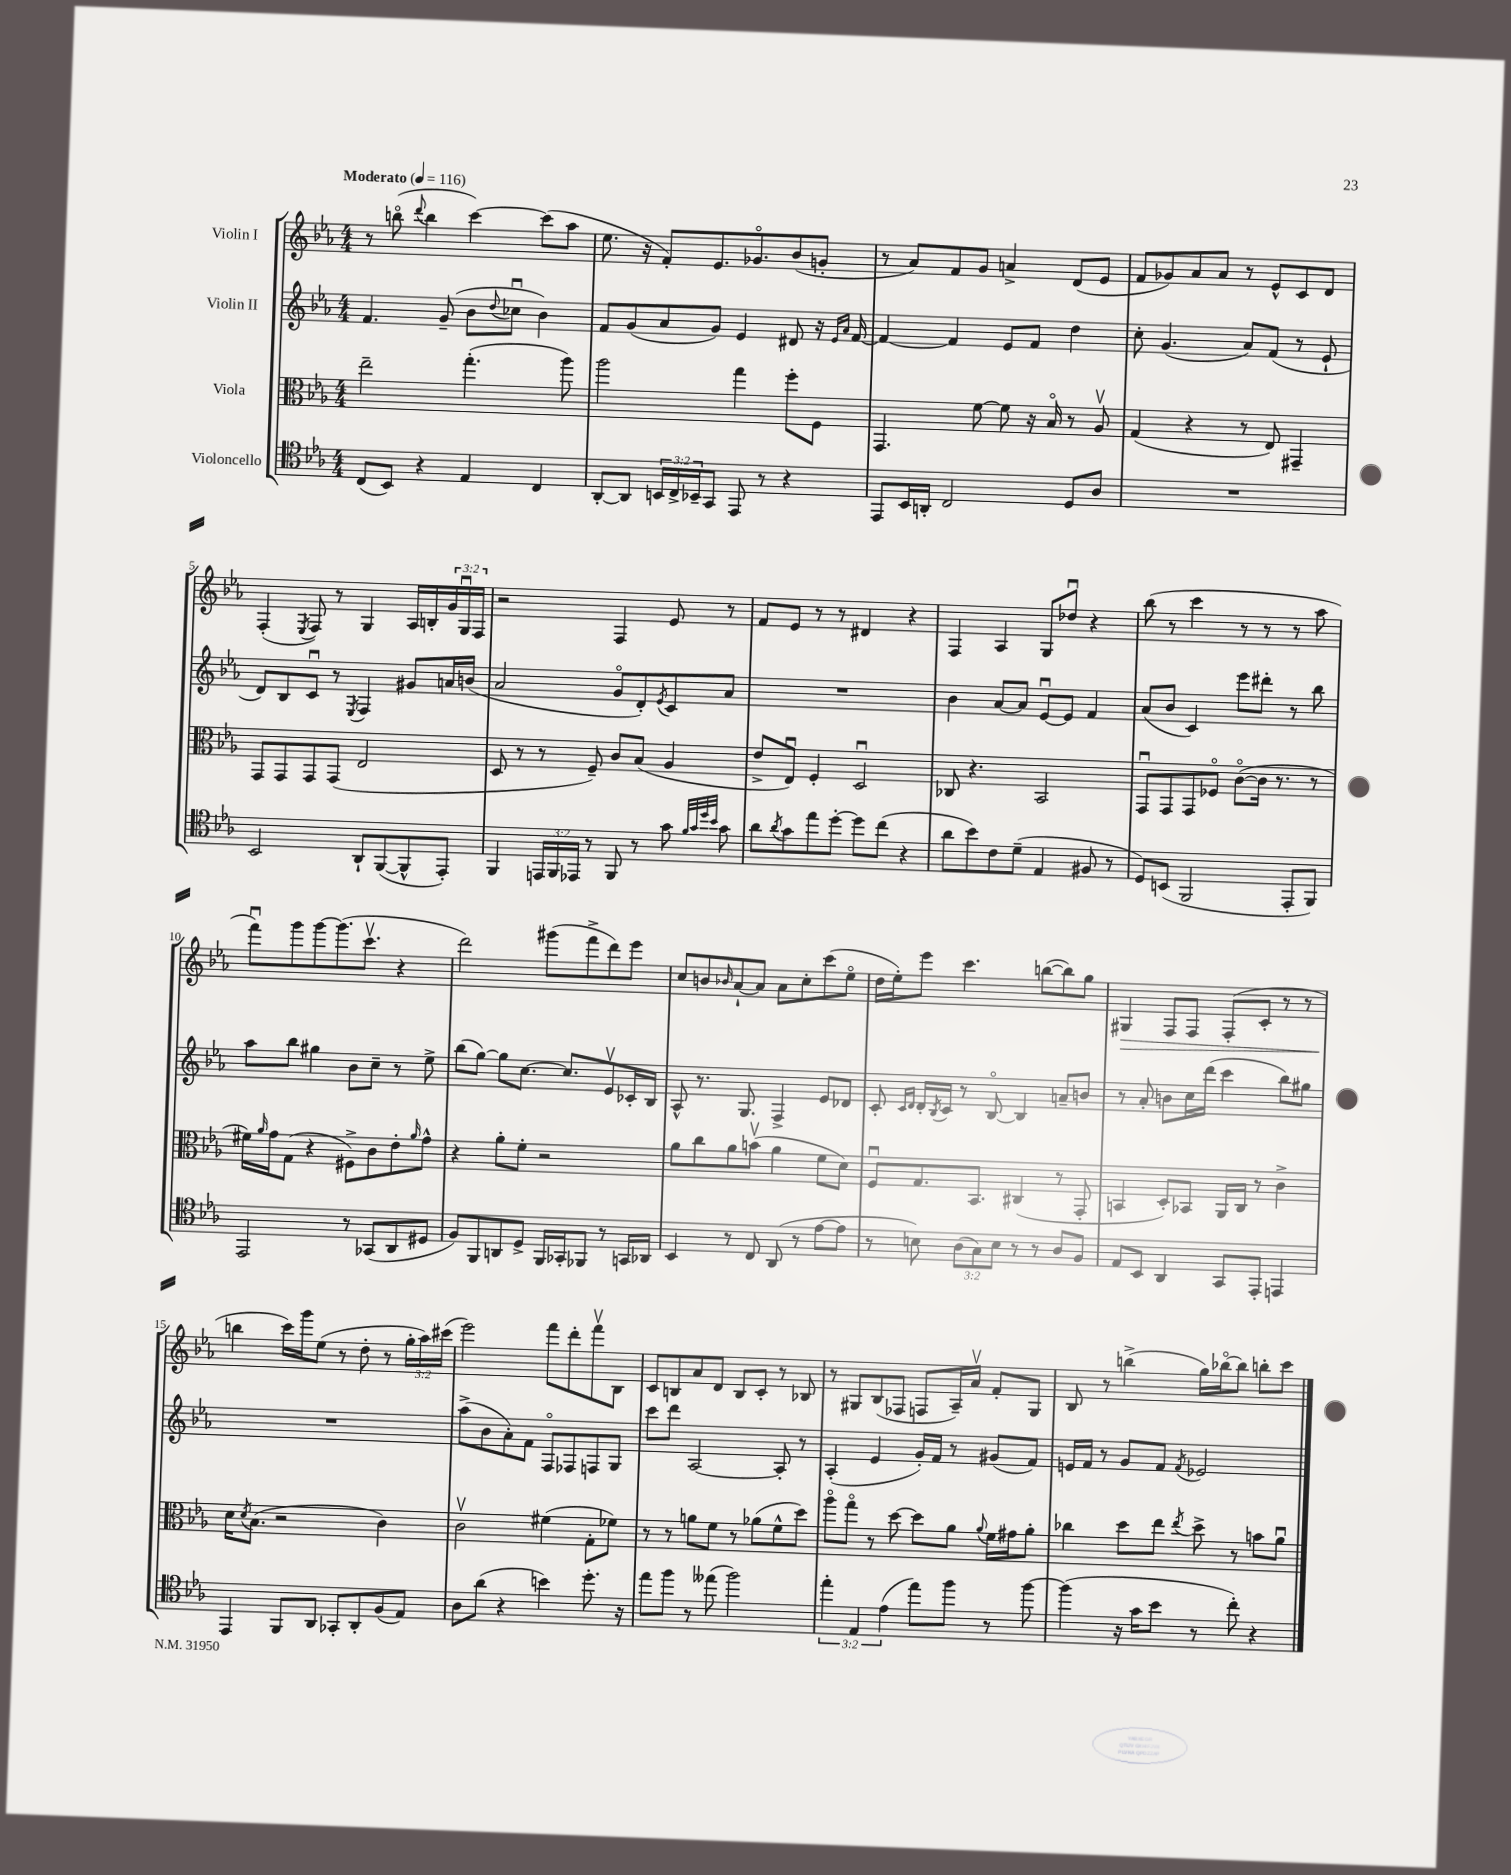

**kern	**kern	**kern	**kern	**dynam
*part4	*part3	*part2	*part1	*part1
*staff4	*staff3	*staff2	*staff1	*staff1
*I"Violoncello	*I"Viola	*I"Violin II	*I"Violin I	*
*clefC4	*clefC3	*clefG2	*clefG2	*
*k[b-e-a-]	*k[b-e-a-]	*k[b-e-a-]	*k[b-e-a-]	*
*M4/4	*M4/4	*M4/4	*M4/4	*
*MM116	*MM116	*MM116	*MM116	*
=1	=1	=1	=1	=1
!	!	!	!LO:TX:a:B:t=Moderato	!
(8C/L	2ee-~\	4.f/	8r	.
8BB-/J)	.	.	(8bbn\	.
.	.	.	8qqddd/	.
4r	.	.	4bb\	.
.	.	(8g~/	.	.
4E-/	(4.gg'\	8b-\L	[4ccc\)	.
.	.	8qqdd/	.	.
.	.	8cc-Xu\J	.	.
4C/	.	4b-\)	(8ccc\L]	.
.	8aa-\)	.	8aa-\J	.
=2	=2	=2	=2	=2
[8AA-'/L	2aa-\	8f/L	8.ee-\	.
8AA-/J]	.	(8g/	.	.
.	.	.	16r	.
24BBn/LL	.	8a-/	8f'/L)	.
24C^/	.	.	.	.
24BB-X~/J	.	.	.	.
8GG/J	.	8g/J)	8.e-/	.
8EE-/	4gg\	4e-/	.	.
.	.	.	8.g-X/	.
8r	.	.	.	.
4r	8ff'\L	8d#X/	(8b-/	.
.	8F\J	16r	8gn'/J	.
.	.	16qqe-/LL	.	.
.	.	16qqa-/JJ	.	.
.	.	[16f/	.	.
=3	=3	=3	=3	=3
8EE-/L	4.GG/	4f/_	8r	.
16BB-/L	.	.	8a-/L)	.
16AAn'/JJ	.	.	.	.
2C/	.	4f/]	8f/	.
.	[8f\	.	8g/J	.
.	8f\]	8e-/L	4an^/	.
.	16r	8f/J	.	.
.	16B-/	.	.	.
8D/L	8r	4dd\	(8d/L	.
8A-/J	8A-v/	.	8e-/J	.
=4	=4	=4	=4	=4
1r	(4G/	8cc'\	8f/L	.
.	.	(4.g/	8g-X/)	.
.	4r	.	8a-/	.
.	.	.	8a-/J	.
.	8r	8a-/L)	8r	.
.	8E-/)	(8f/J	8e-^^/L	.
.	4GG#X~/	8r	8c/	.
.	.	8e-`/	8d/J	.
!!LO:LB:g=z
=5	=5	=5	=5	=5
2BB-/	8GG/L	8d/L)	(4F'/	.
.	8GG/	8B-/	.	.
.	.	.	8qE-/	.
.	8GG/	8cu/J	8F/)	.
.	(8GG/J	8r	8r	.
.	.	8qE-/	.	.
8AA-`/L	2E-/	4F/	4G/	.
([8FF/	.	.	.	.
8FF^^/]	.	8g#X/L	16A-/LL	.
.	.	.	16Bn'/	.
8EE-'/J)	.	16an/L	24g/	.
.	.	.	24Gu/	.
.	.	(16bn/JJ	.	.
.	.	.	24F/JJ	.
=6	=6	=6	=6	=6
4FF/	8D/	2a-/	2r	.
.	8r	.	.	.
24EEn/LL	8r	.	.	.
24FF/	.	.	.	.
24EE-X/JJ	.	.	.	.
8r	8F~/)	.	.	.
8FF/	8c/L	8g/L	4F/	.
8r	(8B-/J	8d'/)	.	.
.	.	8qe-/	.	.
8g\	4A-/	8c/	8e-/	.
32qqf/LLL	.	.	.	.
32qqg/	.	.	.	.
32qqdd/	.	.	.	.
32qqb-/JJJ	.	.	.	.
8g\	.	8a-/J	8r	.
=7	=7	=7	=7	=7
8a-\L	8e-^/L	1r	8f/L	.
8qa-/	.	.	.	.
8g\	8E-u/J)	.	8e-/J	.
8ee-\	4F'/	.	8r	.
[8dd'\J	.	.	8r	.
8dd\L]	2Du/	.	4d#X/	.
(8cc\J	.	.	.	.
4r	.	.	4r	.
=8	=8	=8	=8	=8
8a-\L	8C-X/	4b-\	4F/	.
8b-\)	4.r	.	.	.
8c\	.	[8a-/L	4A-/	.
(8d~\J	.	8a-/J]	.	.
4E-/	2BB-/	[8e-u/L	8G/L	.
.	.	8e-/J]	8dd-Xu/J	.
8F#X/	.	4f/	4r	.
8r	.	.	.	.
=9	=9	=9	=9	=9
8D/L)	8GGu/L	(8a-/L	(8bb-\	.
(8BBn/J	8GG/	8b-/J	8r	.
2FF/	8GG/	4c/)	4ccc\	.
.	8F-X/J	.	.	.
.	([8c\L	8eee-\L	8r	.
.	16c\Jk]	8ddd#X'\J	8r	.
.	8.r	.	.	.
8EE-'/L	.	8r	8r	.
8FF/J)	8r	8bb-\	8aa-\	.
!!LO:LB:g=z
=10	=10	=10	=10	=10
2EE-/	16f#X\LL)	8aa-\L	8fffu\L)	.
.	16qqa-/	.	.	.
.	16g\J	.	.	.
.	(8G\J	8bb-\J	8ggg\	.
.	4r	4gg#X\	[8ggg\	.
.	.	.	(8.ggg\]	.
8r	8F#X^\L)	8b-\L	.	.
.	.	.	8.cccv\J	.
(8GG-X/L	8c\	8cc~\J	.	.
8AA-/	8e-'\	8r	4r	.
.	16qqa-/	.	.	.
8D#X/J	8g^^\J	8ee-^\	.	.
=11	=11	=11	=11	=11
8F/L)	4r	(8bb-\L	2ddd\)	.
8FF/	.	[8gg\J)	.	.
8AAn/	8a-'\L	8gg\L]	.	.
8D^/J	8f'\J	[8.cc\J	.	.
16FF/LL	2r	.	(8ggg#X\L	.
16GG-X'/J	.	8.cc/L]	.	.
8FF-X/J	.	.	8fff^\	.
8r	.	8e-v/	8ddd\)	.
16GGn/LL	.	16c-X'/L	8eee-\J	.
16AA-X/JJ	.	16B-/JJ	.	.
=12	=12	=12	=12	=12
4BB-/	8a-\L	8A-^^/	8cc/L	.
.	8cc\	8.r	8bn/	.
.	.	.	16qqb-X/	.
8r	8a-\	.	[8a-`/	.
.	.	8.G/	.	.
8C/	(8bnv\J	.	8a-/J]	.
(8AA-/	4a-\	4F^/	8a-\L	.
8r	.	.	8cc'\	.
[8e-\L	8f\L	8e-/L	(8ccc\	.
8e-\J]	8d\J)	8d-X/J	8ee-\J	.
=13	=13	=13	=13	=13
8r	8Fu/L	8c'/	16dd\LL	.
.	.	.	16ee-'\J)	.
.	.	16qqc/LL	.	.
.	.	16qqd/JJ	.	.
8Bn\)	8.G/	16d'/LL	8eee-\J	.
.	.	8qB-/	.	.
.	.	16c/JJ	.	.
(12A-\L	.	8r	4.ccc\	.
.	8.BB-/J	.	.	.
12G\)	.	.	.	.
.	.	[8B-/	.	.
12B\J	.	.	.	.
8r	(4C#X/	4B-/]	.	.
8r	.	.	([8bbn\L	.
8A-/L	8r	8an~/L	8bb\])	.
8F/J	8GG'/	8bn/J	8gg\J	.
=14	=14	=14	=14	=14
!	!	!	!	!LO:HP:b
8E-/L	4BBn/	8r	4G#X/	>
8BB-/J	.	8a-'/	.	.
4AA-/	8D'/L)	8bn\L	8F/L	.
.	8BB-X/J	16cc\L	8F/J	.
.	.	(16ddd\JJ	.	.
8GG/L	16AA-/LL	4ccc\	(8F'/L	.
.	16C/JJ	.	.	.
8EE-'/J	8r	.	8c'/J	.
4EEn/	4c^\	8bb-\L)	8r	.
.	.	8gg#X\J	8r	.
!!LO:LB:g=z
=15	=15	=15	=15	=15
4EE-/	16d\KL	1r	4bbn\	.
.	8qd/	.	.	.
.	(8.B-\J	.	.	.
8FF/L	2r	.	16ccc\LL)	]
.	.	.	16ggg\J	.
8AA-/J	.	.	(8ee-\J	.
8GG-X'/L	.	.	8r	.
8AA-'/	.	.	8dd'\	.
(8F/	4c\)	.	8r	.
8E-/J)	.	.	24gg'\LL	.
.	.	.	24aa-\)	.
.	.	.	(24ccc#X\JJ	.
=16	=16	=16	=16	=16
8A-\L	2cv\	(8aa-^\L	2eee-\)	.
(8a-\J	.	8b-\	.	.
4r	.	8a-'\)	.	.
.	.	8f\J	.	.
4bn\)	(4f#X\	8F/L	8fff\L	.
.	.	8F-X/	8ddd'\	.
8.dd'\	8G'\L	8Fn/	8fffv\	.
.	8f-X\J)	8G/J	8B-\J	.
16r	.	.	.	.
=17	=17	=17	=17	=17
8ee-\L	8r	8ccc\L	8c/L	.
8ff\J	8r	8ddd\J	8Bn/	.
8r	8an\L	[2A-/	8a-/	.
(8ee--X\	8f\J	.	8d/J	.
2ff\)	8r	.	8B/L	.
.	(8a-X\L	.	8c'/J	.
.	8f^^\	8A-'/]	8r	.
.	8dd\J)	8r	8B-X/	.
=18	=18	=18	=18	=18
6ee-'\	8aa-\L	(4A-'/	8r	.
.	8gg\J	.	8G#X/L	.
6E-/	.	.	.	.
.	8r	4e-/	(8B-/	.
(6e-\	.	.	.	.
.	[8dd\	.	8F-X/J	.
8ee-\L)	8dd\L]	16g'/LL)	8Fn/L	.
.	.	16f/JJ	.	.
8ff\J	8a-\J	8r	16A-~/L)	.
.	.	.	16a-v/JJ	.
.	8qqa-/	.	.	.
8r	16f\LL	(8g#X/L	8f'/L	.
.	16g#X\J	.	.	.
[8ff\	8a-'\J	8f/J)	8G#/J	.
=19	=19	=19	=19	=19
(4ff\]	4cc-X\	16en/LL	8B-/	.
.	.	16f/JJ	.	.
.	.	8r	8r	.
16r	8dd\L	8g/L	(4bbn^\	.
16g\KL	.	.	.	.
8b-\J	8ee-\J	8f/J	.	.
.	8qee-/	8qf/	.	.
8r	8dd^\	2e-X/	16gg\LL)	.
.	.	.	[16bb-X\J	.
8cc'\)	8r	.	8bb-\J]	.
4r	8bn\L	.	8bbn'\L	.
.	8a-u\J	.	8ccc\J	.
==	==	==	==	==
*-	*-	*-	*-	*-
